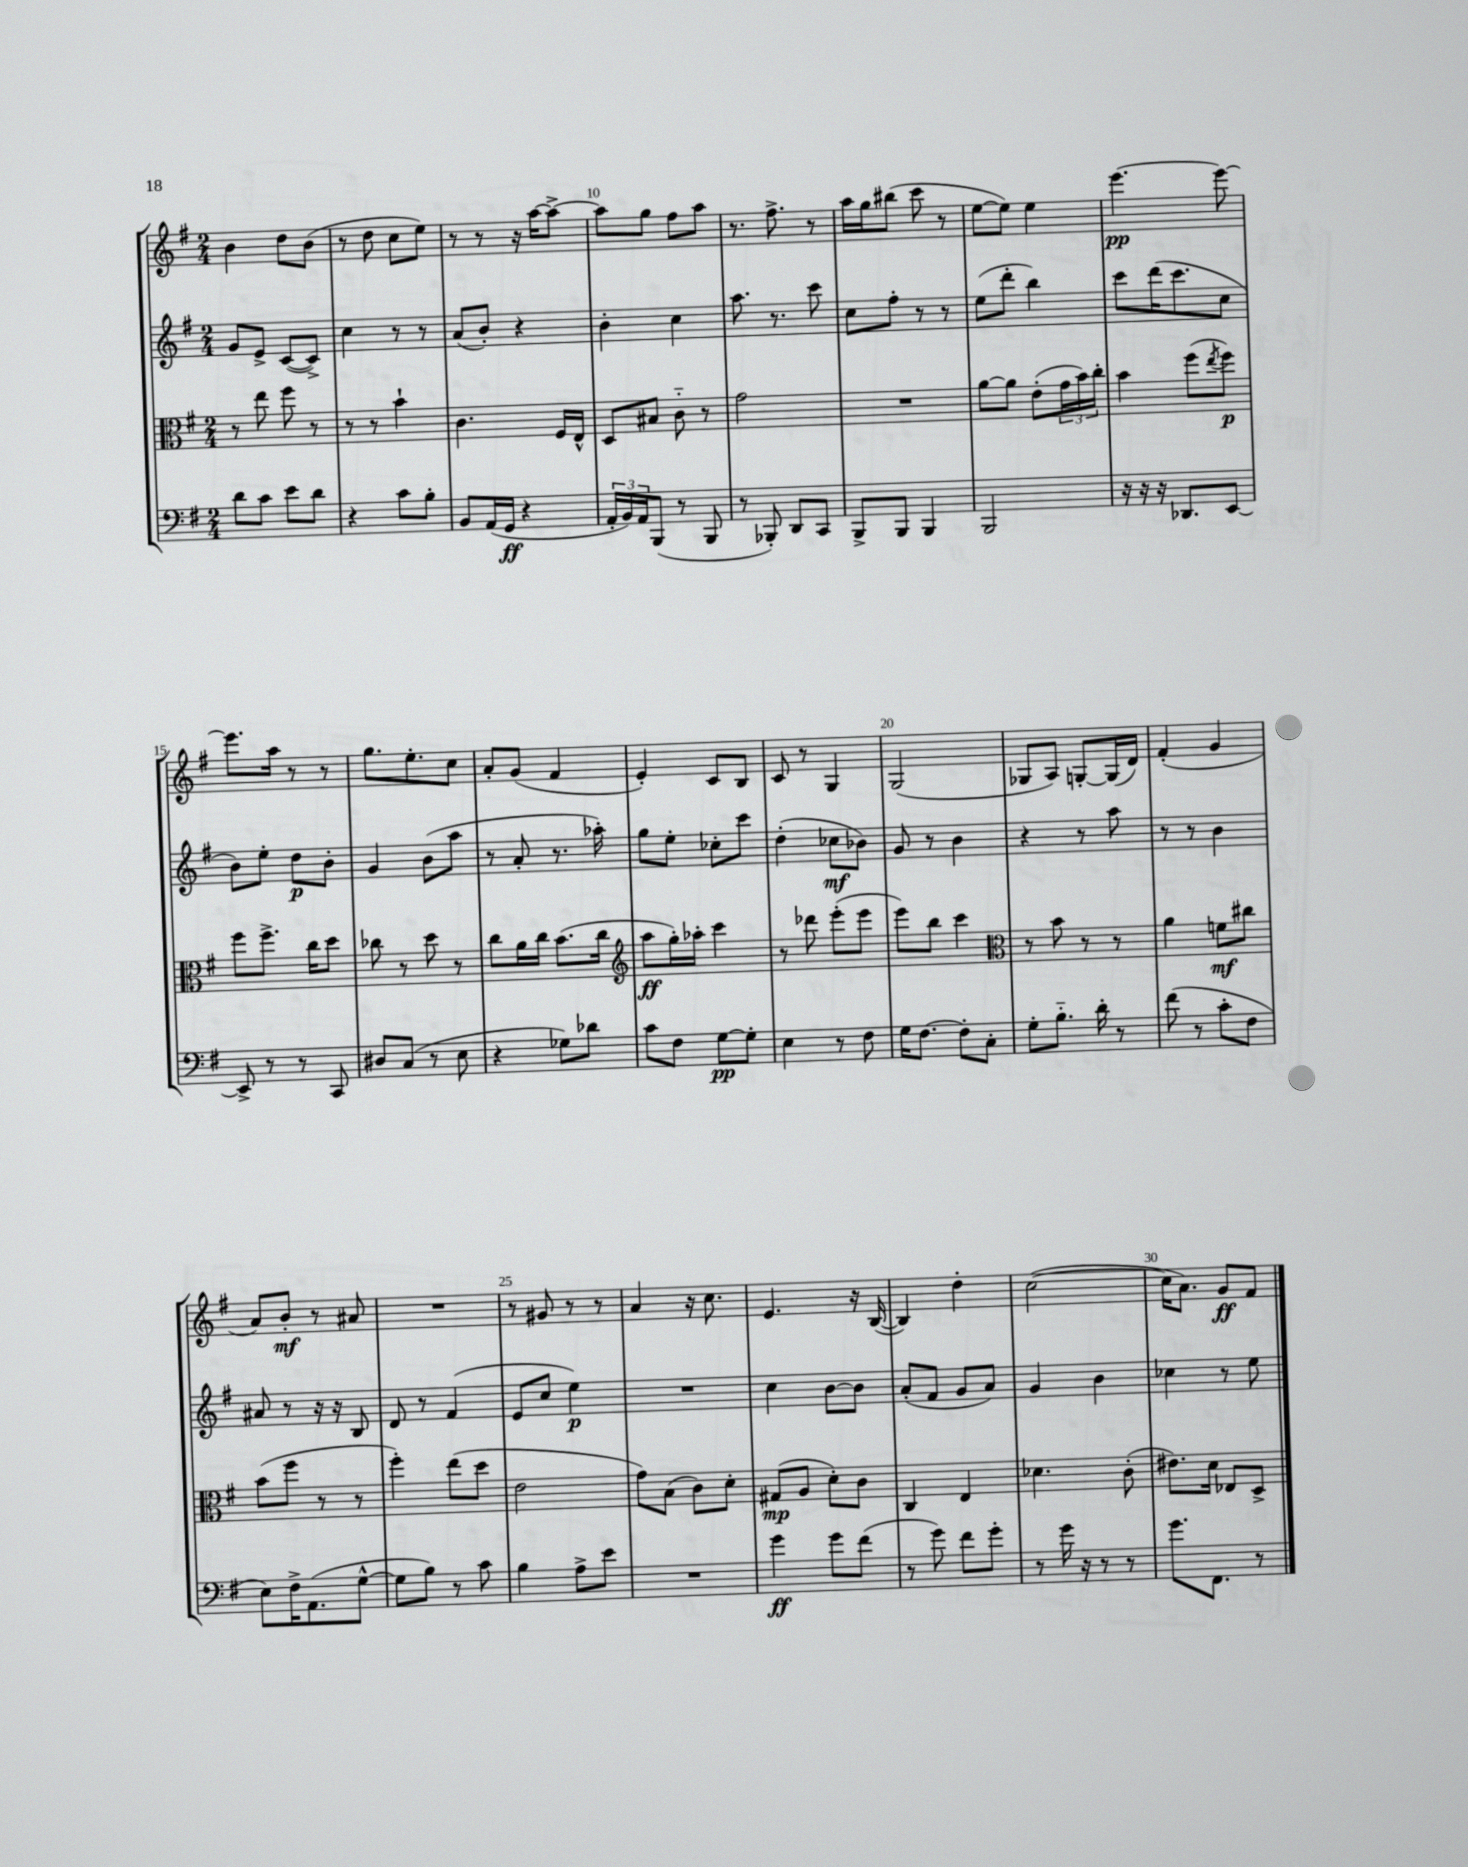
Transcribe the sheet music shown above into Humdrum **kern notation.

**kern	**kern	**kern	**kern
*staff4	*staff3	*staff2	*staff1
*clefF4	*clefC3	*clefG2	*clefG2
*k[f#]	*k[f#]	*k[f#]	*k[f#]
*M2/4	*M2/4	*M2/4	*M2/4
8d	8r	8g	4b
8c	8ee	8e^	.
8e	8ff#	([8c	8dd
8d	8r	8c^])	(8b
=	=	=	=
4r	8r	4cc	8r
.	8r	.	8dd
8c	4b`	8r	8cc
8B'	.	8r	8ee)
=	=	=	=
8BB	4.c	(8a	8r
(16AA	.	8b')	8r
16GG	.	.	.
4r	.	4r	16r
.	.	.	[16aa
.	16F#	.	8aa^_
.	16E^^	.	.
=	=	=	=
24AA'	8D	4b'	8aa]
24BB)	.	.	.
24AA	.	.	.
(8BBB	8B#	.	8gg
8r	8c'~	4cc	8ff#
8BBB	8r	.	8aa
=	=	=	=
8r	2g	8.aa	8.r
8BBB-')	.	.	.
.	.	8.r	8.ff#^
8DD	.	.	.
8CC	.	8ccc	8r
=	=	=	=
8BBB^	2r	8cc	16aa
.	.	.	16gg
8BBB	.	8ff#'	(8bb#
4BBB	.	8r	8ccc
.	.	8r	8r
=	=	=	=
2BBB	[8a	(8ee	[8ee
.	8a]	8ddd'	8ee])
.	(8e'	4bb)	4ee
.	24g	.	.
.	24b)	.	.
.	24cc'	.	.
=	=	=	=
16r	4b	8ccc	[4.eee
16r	.	.	.
16r	.	(16ddd	.
8.DD-	.	8.ccc	.
.	(8ff#	.	.
.	8qee	.	.
[8EE	8ff#)	8cc	8eee_
=	=	=	=
8EE^]	8ff#	8b)	8.eee]
8r	8.ff#^	8ee'	.
.	.	.	16aa
8r	.	8dd	8r
.	16cc	.	.
8CC	8dd	8b'	8r
=	=	=	=
8D#	8cc-	4g	8.gg
(8C	8r	.	.
.	.	.	8.ee'
8r	8dd	(8b	.
8E	8r	8aa	8cc
=	=	=	=
4r	8cc	8r	8a'
.	16a	8a'	(8g
.	16cc	.	.
8G-)	(8.b	8.r	4f#
8d-	.	.	.
.	16cc	16aa-')	.
=	=	=	=
*	*clefG2	*	*
8c	8aa	8gg	4e')
8F#	16gg')	8ee'	.
.	16aa-'	.	.
[8G	4ccc	8cc-'	8c
8G']	.	8ccc	8B
=	=	=	=
4E	8r	(4dd'	8c
.	8ddd-	.	8r
8r	(8eee'	8cc-	4G
8F#	8eee	8b-)	.
=	=	=	=
16G	8eee)	8g	(2G
[8.F#	.	.	.
.	8bb	8r	.
8F#']	4ccc	4b	.
8C'	.	.	.
=	=	=	=
*	*clefC3	*	*
8G'	8r	4r	8G-
8.B'~	8b	.	8A)
.	8r	8r	[8G'
16d'	.	.	.
8r	8r	8aa	(16G]
.	.	.	16d)
=	=	=	=
(8f#	4a	8r	(4f#'
8r	.	8r	.
8c'	8f	4b	4g
8F#	8cc#	.	.
=	=	=	=
8E)	(8b	8a#	8a)
16F#^	8ff#	8r	8b'
(8.AA	.	.	.
.	8r	16r	8r
.	.	16r	.
[8G^^	8r	8B	8a#
=	=	=	=
8G]	4ff#')	8d	2r
8B)	.	8r	.
8r	(8ee	(4f#	.
8c	8dd	.	.
=	=	=	=
4B	2e	8e	8r
.	.	8cc	8g#
8A^	.	4ee)	8r
8e	.	.	8r
=	=	=	=
2r	8g)	2r	4a
.	(8B	.	.
.	8c)	.	16r
.	.	.	8.cc
.	8d'	.	.
=	=	=	=
4g	(8G#	4cc	4.e
.	8A	.	.
8g	8d')	[8b	.
(8f#	8c	8b]	16r
.	.	.	([16B
=	=	=	=
8r	4C	(8a'	4B])
8g)	.	8f#	.
8f#	4E	8g	4dd'
8g'	.	8a)	.
=	=	=	=
8r	4.d-	4g	([2cc
16g	.	.	.
16r	.	.	.
8r	.	4b	.
8r	(8c'	.	.
=	=	=	=
8.g	8.e#)	4cc-	16cc]
.	.	.	8.a)
8.FF#	16d	.	.
.	8E-	8r	8g
8r	8D^	8ee	8f#
==	==	==	==
*-	*-	*-	*-
